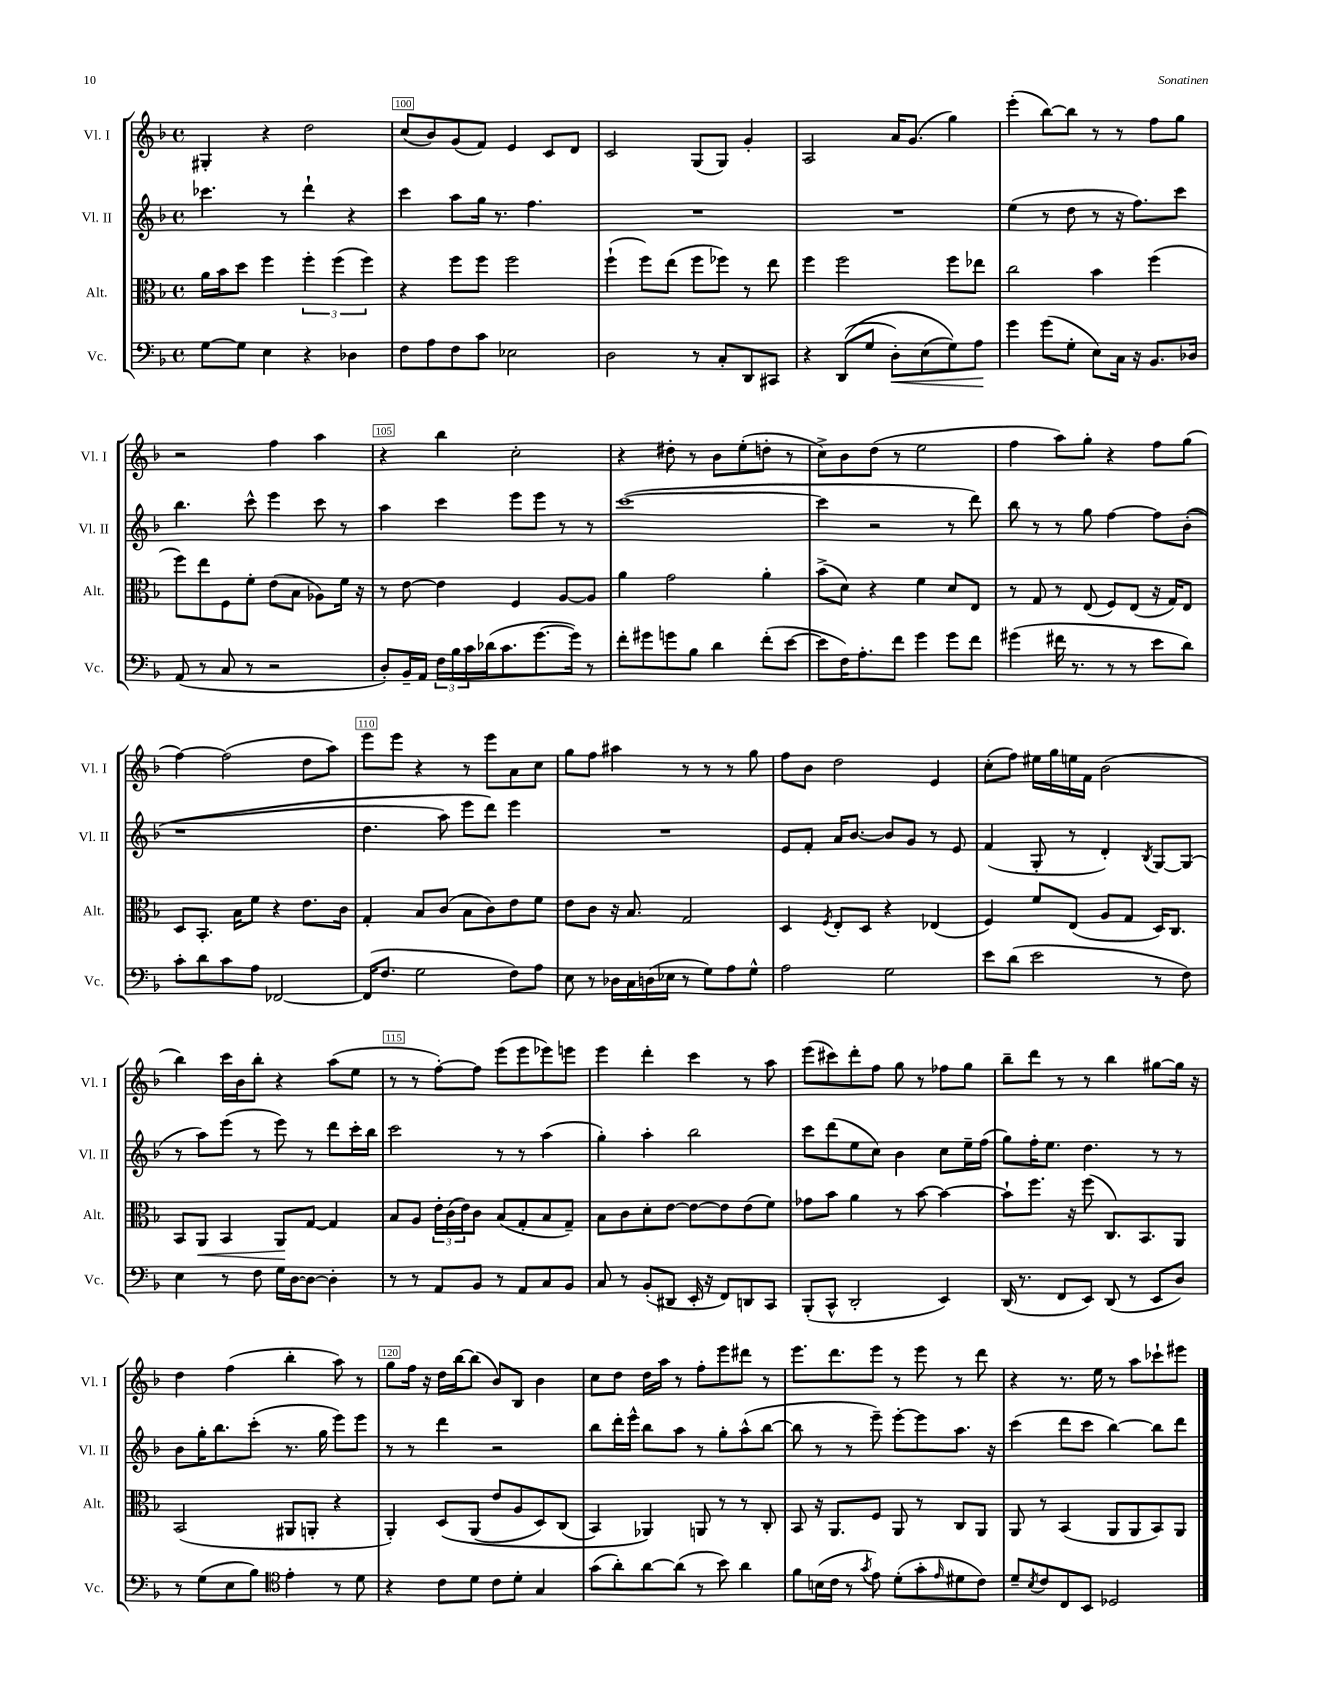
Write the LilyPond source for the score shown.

<<
\new StaffGroup <<
\new Staff = "s0" \with { instrumentName = "Vl. I" shortInstrumentName = "Vl. I" } {
    \clef treble \key f \major \defaultTimeSignature \time 4/4
    gis4-. r4 d''2 |
    c''8( bes'8) g'8( f'8) e'4 c'8 d'8 |
    c'2 g8( g8) g'4-. |
    a2 a'16 g'8.( g''4) |
    e'''4-.( bes''8~) bes''8 r8 r8 f''8 g''8 |
    r2 f''4 a''4 |
    r4 bes''4 c''2-. |
    r4 dis''8-. r8 bes'8 e''8-.( d''8-. r8 |
    c''8->) bes'8 d''8( r8 e''2 |
    f''4 a''8) g''8-. r4 f''8 g''8( |
    f''4~) f''2( d''8 a''8) |
    e'''8 e'''8 r4 r8 e'''8 a'8 c''8 |
    g''8 f''8 ais''4 r8 r8 r8 g''8 |
    f''8 bes'8 d''2 e'4 |
    c''8-.( f''8) eis''16 g''16 e''16 f'16 bes'2( |
    bes''4) c'''16 bes'16 bes''8-. r4 a''8( e''8 |
    r8 r8 f''8~-.) f''8 e'''8( e'''8 ees'''8) e'''8 |
    e'''4 d'''4-. c'''4 r8 a''8 |
    e'''8( cis'''8) d'''8-. f''8 g''8 r8 fes''8 g''8 |
    bes''8-- d'''8 r8 r8 bes''4 gis''8~ gis''16 r16 |
    d''4 f''4( bes''4-. a''8) r8 |
    g''8 f''16 r16 d''16 bes''16~ bes''8( bes'8) bes8 bes'4 |
    c''8 d''8 d''16 a''16 r8 f''8-. e'''8 dis'''8 r8 |
    e'''8. d'''8. e'''8 r8 e'''8 r8 d'''8 |
    r4 r8. e''16 r8 a''8 ces'''8-! eis'''8 \bar "|." |
}
\new Staff = "s1" \with { instrumentName = "Vl. II" shortInstrumentName = "Vl. II" } {
    \clef treble \key f \major \defaultTimeSignature \time 4/4
    ces'''4. r8 d'''4-! r4 |
    c'''4 a''8 g''16 r8. f''4. |
    R1 |
    R1 |
    e''4( r8 d''8 r8 r16 f''8.) c'''8 |
    bes''4. c'''8-^ e'''4 c'''8 r8 |
    a''4 c'''4 e'''8 e'''8 r8 r8 |
    c'''1~( |
    c'''4 r2 r8 d'''8) |
    bes''8 r8 r8 g''8 f''4~ f''8 bes'8-.(\( |
    r1 |
    d''4. a''8) e'''8 d'''8\) e'''4 |
    R1 |
    e'8 f'8-. a'16 bes'8.~ bes'8 g'8 r8 e'8 |
    f'4( g8-. r8 d'4-.) \acciaccatura { bes8 } g8~ g8( |
    r8 a''8) e'''8( r8 e'''8) r8 d'''8 c'''16-. bes''16 |
    c'''2 r8 r8 a''4( |
    g''4-.) a''4-. bes''2 |
    c'''8 d'''8( e''8 c''8) bes'4 c''8 e''16-- f''16( |
    g''8) f''16-. e''8. d''4. r8 r8 |
    bes'8 g''16-. bes''8. c'''8-.( r8. g''16 e'''8) e'''8 |
    r8 r8 d'''4 r2 |
    bes''8 d'''16-. e'''16-^ bes''8 a''8 r8 g''8-. a''8-^( bes''8~ |
    bes''8 r8 r8 e'''8--) e'''8~-. e'''8 a''8. r16 |
    c'''4( d'''8 c'''8 bes''4~) bes''8 d'''8 \bar "|." |
}
\new Staff = "s2" \with { instrumentName = "Alt." shortInstrumentName = "Alt." } {
    \clef alto \key f \major \defaultTimeSignature \time 4/4
    a'16 bes'16 d''8 f''4 \tuplet 3/2 { f''4-. f''4( f''4) } |
    r4 f''8 f''8 f''2 |
    f''4-!( f''8) e''8( f''8 fes''8) r8 e''8 |
    f''4 f''2 f''8 ees''8 |
    c''2 bes'4 f''4( |
    f''8) e''8 f8 f'8-. e'8( bes8 aes8) f'16 r16 |
    r8 e'8~ e'4 f4 a8~ a8 |
    a'4 g'2 a'4-. |
    bes'8->( d'8) r4 f'4 d'8 e8 |
    r8 g8 r8 e8( f8) e8( r16 g16) e8 |
    d8 bes,8.-. bes16 f'8 r4 e'8. c'16 |
    g4-. bes8 c'8( bes8 c'8) e'8 f'8 |
    e'8 c'8 r16 bes8. g2 |
    d4 \acciaccatura { f8 } e8-. d8 r4 ees4( |
    f4) f'8 e8( a8 g8 d16) c8. |
    bes,8 a,8\< bes,4 a,8\! g8~ g4 |
    bes8 a8 \tuplet 3/2 { e'16-. c'16( e'16) } c'8 bes8( g8-. bes8 g8--) |
    bes8 c'8 d'8-. e'8~ e'8~ e'8 e'8( f'8) |
    ges'8 bes'8 a'4 r8 bes'8~ bes'4~ |
    bes'8-! f''8. r16 f''8( c8.) bes,8. a,8 |
    bes,2( ais,8 a,8-. r4 |
    a,4-.) d8\( a,8( e'8 a8 d8) c8( |
    bes,4) aes,4\) a,8 r8 r8 c8-. |
    bes,8 r16 a,8. f8 a,8 r8 c8 a,8 |
    a,8 r8 bes,4( a,8 a,8 bes,8) a,8 \bar "|." |
}
\new Staff = "s3" \with { instrumentName = "Vc." shortInstrumentName = "Vc." } {
    \clef bass \key f \major \defaultTimeSignature \time 4/4
    g8~ g8 e4 r4 des4 |
    f8 a8 f8 c'8 ees2 |
    d2 r8 c8-. d,8 cis,8 |
    r4 d,8(\( g8 d8-.\<) e8( g8)\) a8\! |
    g'4 g'8( g8-. e8) c16 r16 bes,8. des16 |
    a,8( r8 c8 r8 r2 |
    d8-.) bes,16-- a,16 \tuplet 3/2 { f16 bes16 c'16 } des'16( c'8. g'8.~ g'16) r8 |
    f'8-. gis'8 g'8 bes8 d'4 f'8-.( e'8~ |
    e'8 f16) a8.-. f'8 g'4 g'8 f'8 |
    gis'4( fis'16 r8. r8 r8 e'8 d'8) |
    c'8-. d'8 c'8 a8 fes,2~ |
    fes,16( f8. g2 f8) a8 |
    e8 r8 des16 c16 d16( ees16 r8 g8) a8 g8-^ |
    a2 g2 |
    e'8 d'8( e'2 r8 f8) |
    e4 r8 f8 g16 d16~ d8~ d4-. |
    r8 r8 a,8 bes,8 r8 a,8 c8 bes,8 |
    c8 r8 bes,8-.( dis,8 e,16-. r16 f,8) d,8 c,8 |
    bes,,8-.( c,8-^ d,2-. e,4) |
    d,16( r8. f,8 e,8) d,8( r8 e,8 d8) |
    r8 g8( e8 bes8) \clef tenor e'4-. r8 d'8 |
    r4 c'8 d'8 c'8 d'8-. g4 |
    g'8( a'8-.) a'8~ a'8( r8 bes'8) a'4 |
    f'8 b16( c'16 r8 \acciaccatura { g'8 } e'8) d'8-.( g'8-. \grace { e'16 } dis'8 c'8) |
    d'8-- \acciaccatura { bes8 } c'8 c8 bes,8 des2 \bar "|." |
}
>>
>>
\layout { \context { \Score currentBarNumber = #99 \override BarNumber.break-visibility = ##(#f #t #t) barNumberVisibility = #(every-nth-bar-number-visible 5) \override BarNumber.stencil = #(make-stencil-boxer 0.1 0.3 ly:text-interface::print) } }
